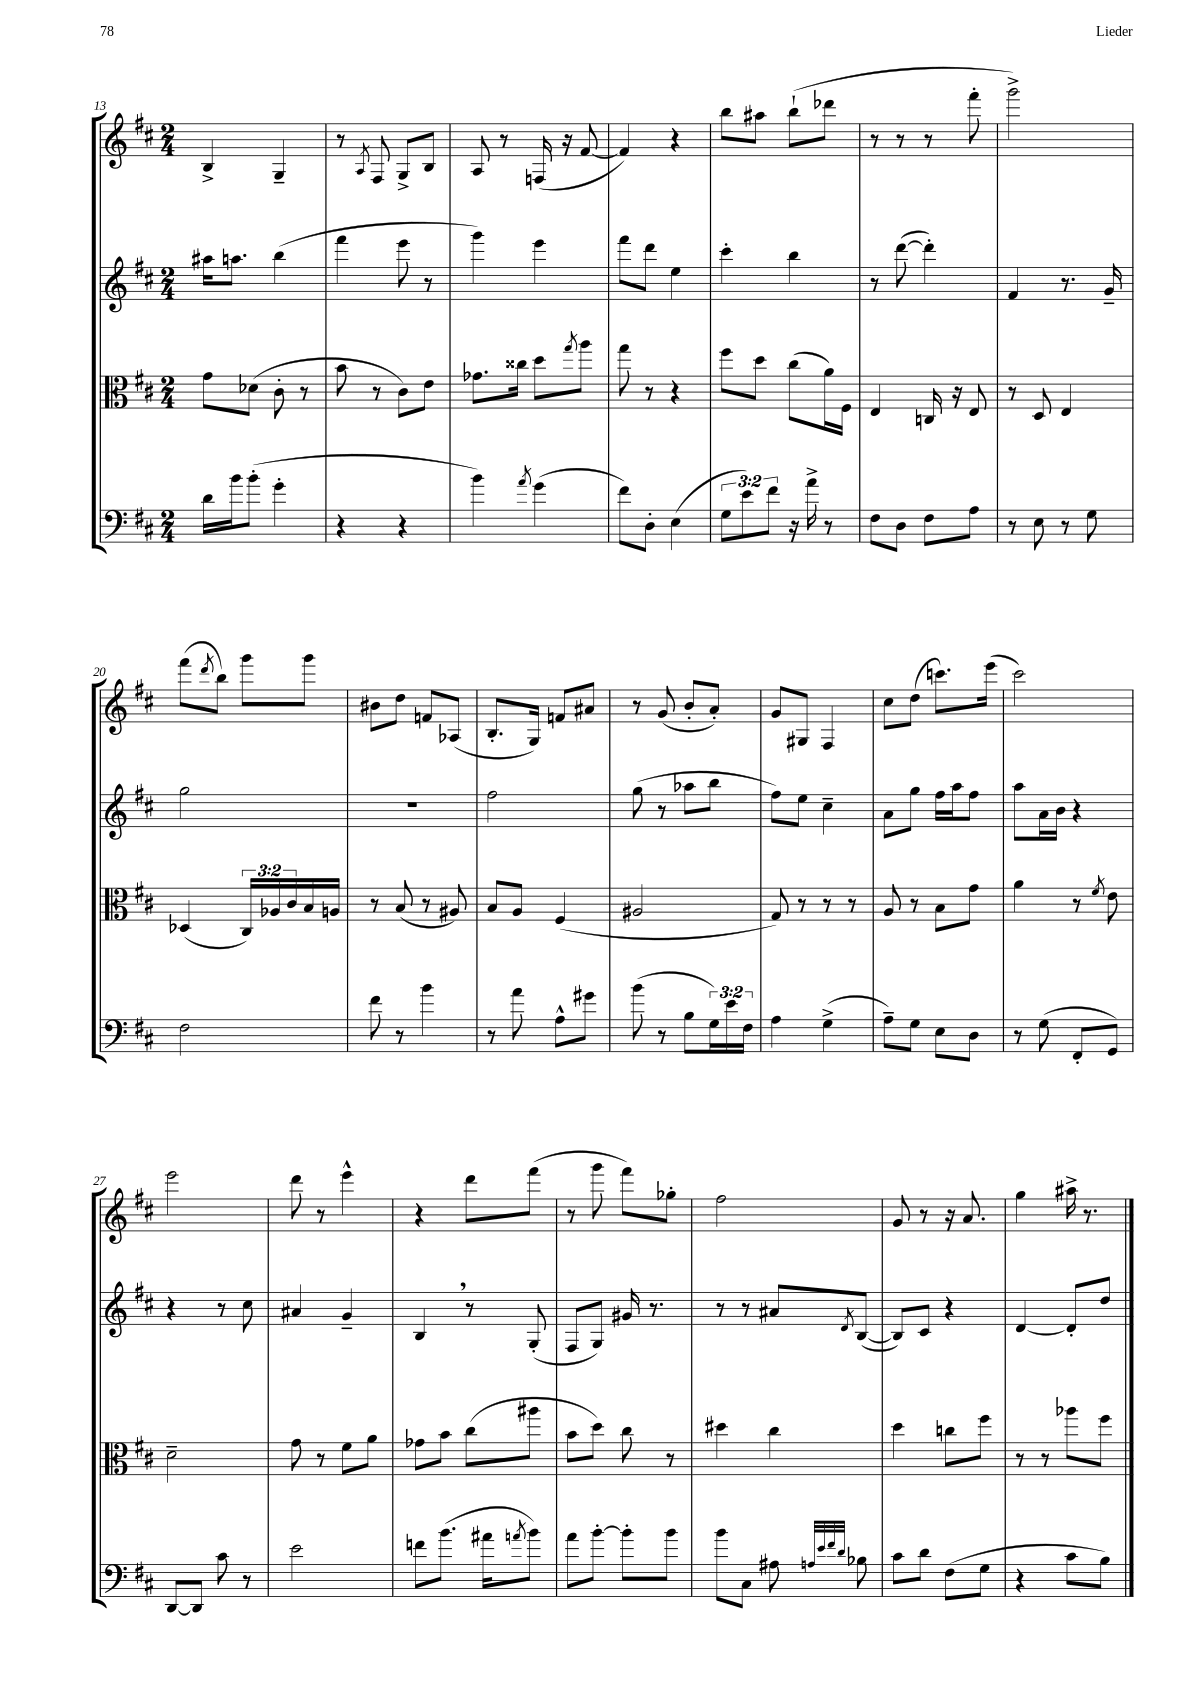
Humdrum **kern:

**kern	**kern	**kern	**kern
*part4	*part3	*part2	*part1
*staff4	*staff3	*staff2	*staff1
*clefF4	*clefC3	*clefG2	*clefG2
*k[f#c#]	*k[f#c#]	*k[f#c#]	*k[f#c#]
*M2/4	*M2/4	*M2/4	*M2/4
=13	=13	=13	=13
16d\LL	8g\L	16aa#X\KL	4B^/
16b\J	.	8.aan\J	.
(8b'\J	(8d-X\J	.	.
4g'\	8c#'\	(4bb\	4G~/
.	8r	.	.
=14	=14	=14	=14
4r	8b\	4fff#\	8r
.	.	.	8qA/
.	8r	.	8F#/
4r	8c#\L)	8eee\	8G^/L
.	8e\J	8r	8B/J
=15	=15	=15	=15
4b\)	8.g-X\L	4ggg\)	8A/
.	.	.	8r
.	16cc##X\Jk	.	.
8qa/	.	.	.
(4g\	8dd\L	4eee\	(16Fn/
.	.	.	16r
.	8qgg/	.	.
.	8aa\J	.	[8f#/
=16	=16	=16	=16
8f#\L)	8gg\	8fff#\L	4f#/])
8D'\J	8r	8ddd\J	.
(4E\	4r	4ee\	4r
=17	=17	=17	=17
12G\L	8ff#\L	4ccc#'\	8bb\L
12e\)	.	.	.
.	8dd\J	.	8aa#X\J
12f#\J	.	.	.
16r	(8cc#\L	4bb\	(8bb`\L
16a^\	.	.	.
8r	16a\L)	.	8ddd-X\J
.	16F#\JJ	.	.
=18	=18	=18	=18
8F#\L	4E/	8r	8r
8D\J	.	([8ddd\	8r
8F#\L	16Cn/	4ddd'\])	8r
.	16r	.	.
8A\J	8E/	.	8fff#'\
=19	=19	=19	=19
8r	8r	4f#/	2ggg^\)
8E\	8D/	.	.
8r	4E/	8.r	.
8G\	.	.	.
.	.	16g~/	.
!!LO:LB:g=z
=20	=20	=20	=20
2F#\	(4D-X/	2gg\	(8fff#\L
.	.	.	8qddd/
.	.	.	8bb\J)
.	24C#/LL)	.	8ggg\L
.	24A-X/	.	.
.	24c#/	.	.
.	16B/	.	8ggg\J
.	16An/JJ	.	.
=21	=21	=21	=21
8f#\	8r	2r	8b#X\L
8r	(8B/	.	8dd\J
4b\	8r	.	8fn/L
.	8A#X/)	.	(8A-X/J
=22	=22	=22	=22
8r	8B/L	2ff#\	8.B'/L
8a\	8A/J	.	.
.	.	.	16G/Jk)
8A^^\L	(4F#/	.	8fn/L
8g#X\J	.	.	8a#X/J
=23	=23	=23	=23
(8b\	2A#X/	(8gg\	8r
8r	.	8r	(8g/
8B\L	.	8aa-X\L	8b'/L
24G\L)	.	8bb\J	8a'/J)
24e\	.	.	.
24F#\JJ	.	.	.
=24	=24	=24	=24
4A\	8G/)	8ff#\L)	8g/L
.	8r	8ee\J	8G#X/J
(4G^\	8r	4cc#~\	4F#/
.	8r	.	.
=25	=25	=25	=25
8A~\L)	8A/	8a\L	8cc#\L
8G\J	8r	8gg\J	(8dd\J
8E\L	8B\L	16ff#\LL	8.cccn\L)
.	.	16aa\J	.
8D\J	8g\J	8ff#\J	.
.	.	.	(16eee\Jk
=26	=26	=26	=26
8r	4a\	8aa\L	2ccc#\)
(8G\	.	16a\L	.
.	.	16b\JJ	.
8FF#'/L	8r	4r	.
.	8qf#/	.	.
8GG/J)	8e\	.	.
!!LO:LB:g=z
=27	=27	=27	=27
[8DD/L	2d~\	4r	2eee\
8DD/J]	.	.	.
8c#\	.	8r	.
8r	.	8cc#\	.
=28	=28	=28	=28
2e\	8g\	4a#X/	8ddd\
.	8r	.	8r
.	8f#\L	4g~/	4eee^^\
.	8a\J	.	.
=29	=29	=29	=29
8fn\L	8g-X\L	4B,/	4r
(8.b\J	8b\J	.	.
.	(8cc#\L	8r	8ddd\L
16a#X\KL	.	.	.
8qan/	.	.	.
8b\J)	8aa#X\J	(8G'/	(8fff#\J
=30	=30	=30	=30
8a\L	8b\L	8F#/L	8r
[8b'\J	8dd\J)	8G/J)	8ggg\
8b'\L]	8cc#\	16g#X/	8fff#\L)
.	.	8.r	.
8b\J	8r	.	8gg-X'\J
=31	=31	=31	=31
8b\L	4dd#X\	8r	2ff#\
8C#\J	.	8r	.
8A#X\	4cc#\	8a#X/L	.
32qqAn/LLL	.	.	.
32qqe/	.	.	.
32qqf#/	.	.	.
32qqd/JJJ	.	8qd/	.
8B-X\	.	([8B/J	.
=32	=32	=32	=32
8c#\L	4dd\	8B/L])	8g/
8d\J	.	8c#/J	8r
(8F#\L	8ccn\L	4r	16r
.	.	.	8.a/
8G\J	8ff#\J	.	.
=33	=33	=33	=33
4r	8r	[4d/	4gg\
.	8r	.	.
8c#\L	8aa-X\L	8d'/L]	16aa#X^\
.	.	.	8.r
8B\J)	8ff#\J	8dd/J	.
==	==	==	==
*-	*-	*-	*-
